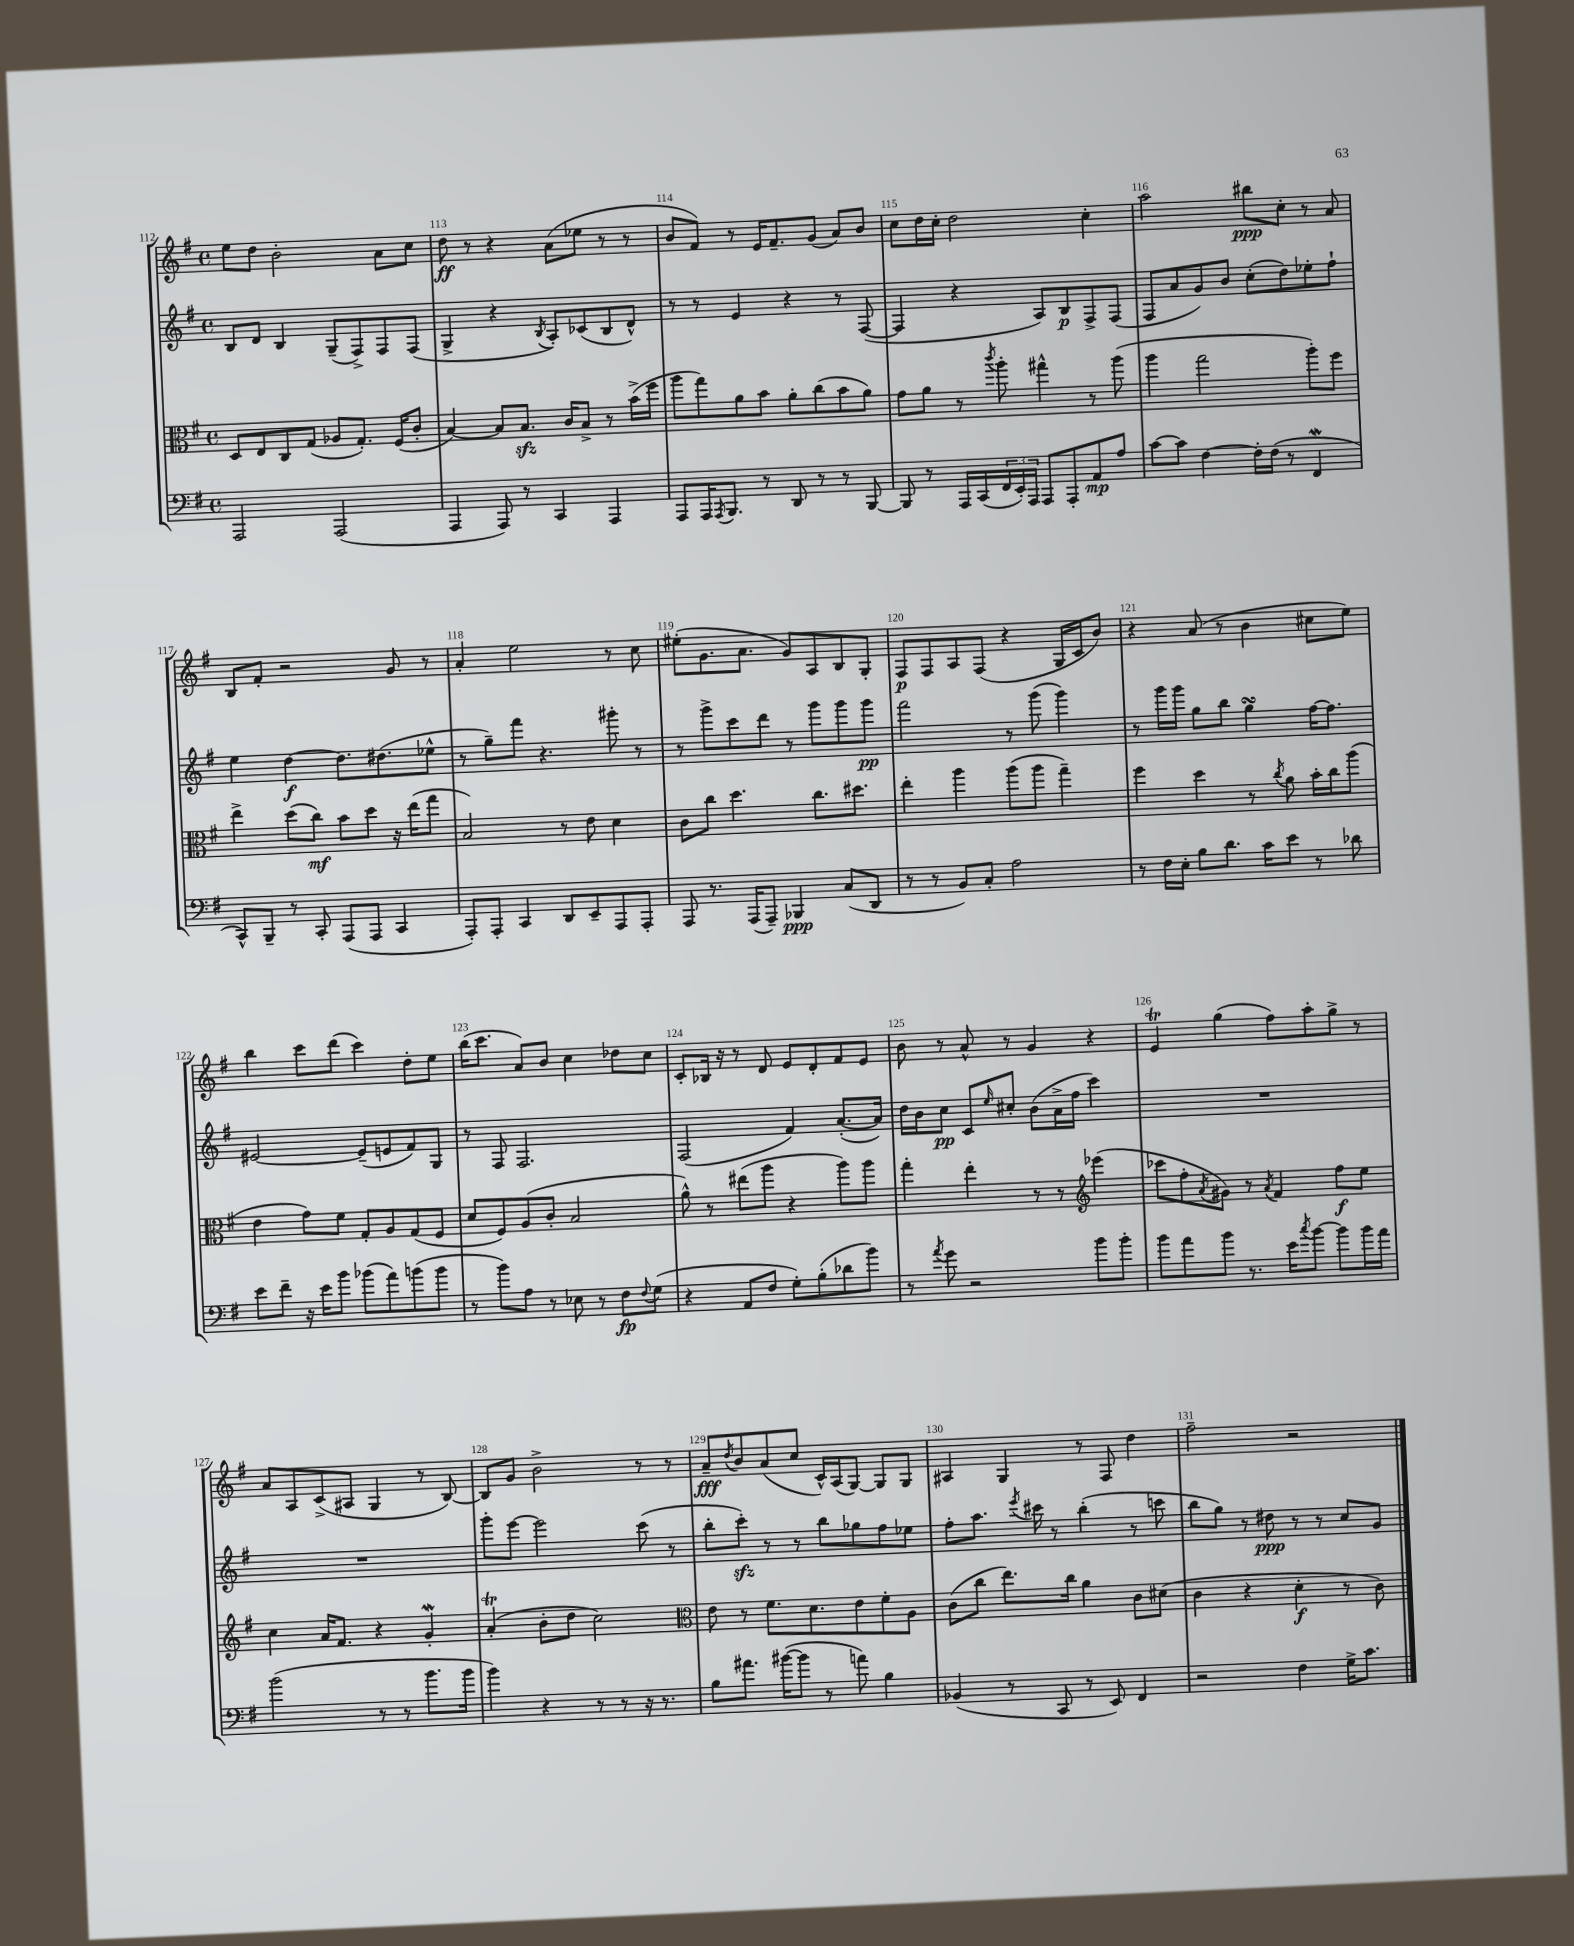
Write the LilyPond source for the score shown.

<<
\new StaffGroup <<
\new Staff = "s0" {
    \clef treble \key g \major \defaultTimeSignature \time 4/4
    e''8 d''8 b'2-. a'8 c''8 |
    d''8\ff r8 r4 a'8( ees''8 r8 r8 |
    b'8 fis'8) r8 e'16 fis'8.-- g'8( a'8) b'8 |
    c''8 d''16 c''16-. d''2 c''4-. |
    a''2 bis''8\ppp c''8-. r8 a'8 |
    b8 fis'8-. r2 g'8 r8 |
    a'4-. e''2 r8 c''8 |
    eis''8-.( g'8. a'8. g'8) a8 b8 g8-. |
    fis8\p fis8 a8 fis8( r4 g16 c'16 b'8) |
    r4 a'8( r8 b'4 cis''8 e''8) |
    b''4 c'''8 d'''8( c'''4) d''8-. e''8 |
    b''16( c'''8. a'8) b'8 c''4 des''8 c''8 |
    c'8-. bes16 r16 r8 d'8 e'8 d'8-. fis'8 e'8 |
    b'8 r8 a'8-^ r8 g'4 r4 |
    e'4\trill g''4( fis''8) a''8-. g''8-> r8 |
    a'8 a8 c'8->( ais8 g4 r8 b8~) |
    b8 g'8 b'2-> r8 r8 |
    a'8--\fff \acciaccatura { d''8 } b'8 a'8( c''8 c'16-^) a16( g8~) g8 g8 |
    ais4 g4 r8 fis8 d''4 |
    fis''2-- r2 \bar "|." |
}
\new Staff = "s1" {
    \clef treble \key g \major \defaultTimeSignature \time 4/4
    b8 d'8 b4 g8--( fis8->) fis8 fis8( |
    g4-> r4 \acciaccatura { b8 } a8-.) ces'8( b8 d'8-^) |
    r8 r8 e'4 r4 r8 fis8~( |
    fis4 r4 a8) b8\p fis8-> fis8( |
    fis8 a'8 g'8) b'8 c''8-.( d''8) ees''8-. fis''8-! |
    e''4 d''4~\f d''8. dis''8.( ees''8-^ |
    r8 g''8--) fis'''8 r4. gis'''8-. r8 |
    r8 g'''8-> c'''8 d'''8 r8 g'''8 g'''8 g'''8\pp |
    fis'''2 r8 g'''8( g'''4) |
    r8 g'''16 g'''16 g''8 b''8 g''4\turn fis''16~ fis''8. |
    eis'2~ eis'8--( e'8 fis'8) g8 |
    r8 fis8 fis2. |
    fis2( fis'4) a'8.~-.( a'16) |
    d''16 b'16 c''8\pp c'8 \grace { e''16 } cis''8-. b'8( a'16-> fis''16 c'''4) |
    R1 |
    R1 |
    g'''8-. e'''8~ e'''2 c'''8( r8 |
    b''8-. c'''8-.\sfz) r8 r8 b''8 ges''8 fis''8 ees''8 |
    fis''8-. a''8. \acciaccatura { e'''8 } cis'''16 r8 b''4-.( r8 c'''8 |
    b''8 g''8) r8 dis''8\ppp r8 r8 c''8 g'8 \bar "|." |
}
\new Staff = "s2" {
    \clef alto \key g \major \defaultTimeSignature \time 4/4
    d8 e8 c8 g8( aes8 g8.-.) fis16( c'8-. |
    b4~) b8 b8.\sfz c'16 b8-> r8 b'16->( fis''16 |
    a''8 g''8) a'8 b'8 a'8-. c''8( b'8 a'8) |
    g'8 a'8 r8 \acciaccatura { c'''8 } a''8-. gis''4-^ r8 a''8( |
    a''4 g''2 a''8-.) fis''8 |
    e''4-> d''8( c''8\mf) b'8 d''8 r16 e''16( g''8 |
    b2) r8 e'8 d'4 |
    c'8 c''8 d''4. c''8. dis''8. |
    e''4-. a''4 a''8( a''8 g''4--) |
    fis''4 d''4 r8 \acciaccatura { c''8 } a'8 b'16-. c''16 a''8( |
    e'4 g'8) fis'8 g8-. a8 g8( fis8 |
    d'8 fis8) a8( c'8-. b2 |
    a'8-^) r8 eis''8( a''8 r4 a''8) a''8 |
    g''4-. e''4-. r8 r8 \clef treble ees'''4( |
    ces'''8 fis''8-. \acciaccatura { a'8 } gis'8) r8 \acciaccatura { a'8 } fis'4 fis''8\f e''8 |
    c''4 a'16 fis'8. r4 g'4-.\mordent |
    a'4-.\trill( b'8-. d''8 c''2) |
    \clef alto e'8 r8 fis'8. d'8. e'8 fis'8-. a8 |
    c'8( c''8 e''8.) c''16 a'4 c'8 dis'8( |
    c'4 r4 d'4-.\f r8 c'8) \bar "|." |
}
\new Staff = "s3" {
    \clef bass \key g \major \defaultTimeSignature \time 4/4
    a,,2 a,,2( |
    a,,4 a,,8) r8 c,4 a,,4 |
    a,,8 a,,16 \acciaccatura { a,,8 } b,,8. r8 d,8 r8 r8 b,,8~ |
    b,,8 r8 a,,16 c,16( \tuplet 3/2 { fis,16 e,16-.) a,,16 } a,,8 a,,8-. a,8\mp a8 |
    c'8~ c'8 fis4~ fis16-. fis16( r8 fis,4\mordent |
    c,8-^) b,,8-- r8 c,8-. a,,8( a,,8 c,4 |
    a,,8-.) a,,8-. c,4 d,8 e,8-- a,,8 a,,8-. |
    a,,8 r8. a,,16( a,,8--) bes,,4\ppp c8( d,8 |
    r8 r8 b,8) c8-. a2 |
    r8 fis16 e16-. b8 d'8. c'16 e'8 r8 des'8 |
    e'8 fis'8-- r16 e'16 b'8 bes'8( a'8) b'8( b'8 |
    r8 b'8) a8 r8 ees8 r8 fis8\fp \appoggiatura { fis8 } g8( |
    r4 a,8 fis8 g8-.) b8-.( des'8 b'8) |
    r8 \acciaccatura { a'8 } g'8 r2 b'8 b'8-. |
    b'8 a'8 b'8 r8. e'16 \acciaccatura { c''8 } b'8~ b'8 b'16 a'16 |
    b'2( r8 r8 b'8. b'16 |
    b'4) r4 r8 r8 r16 r8. |
    b8 ais'8. bis'16~( bis'8 r8 a'8) b4 |
    bes,4( r8 c,8 r8 e,8) fis,4 |
    r2 fis4 g16-> c'8. \bar "|." |
}
>>
>>
\layout { \context { \Score currentBarNumber = #112 \override BarNumber.break-visibility = ##(#f #t #t) barNumberVisibility = #all-bar-numbers-visible } }
